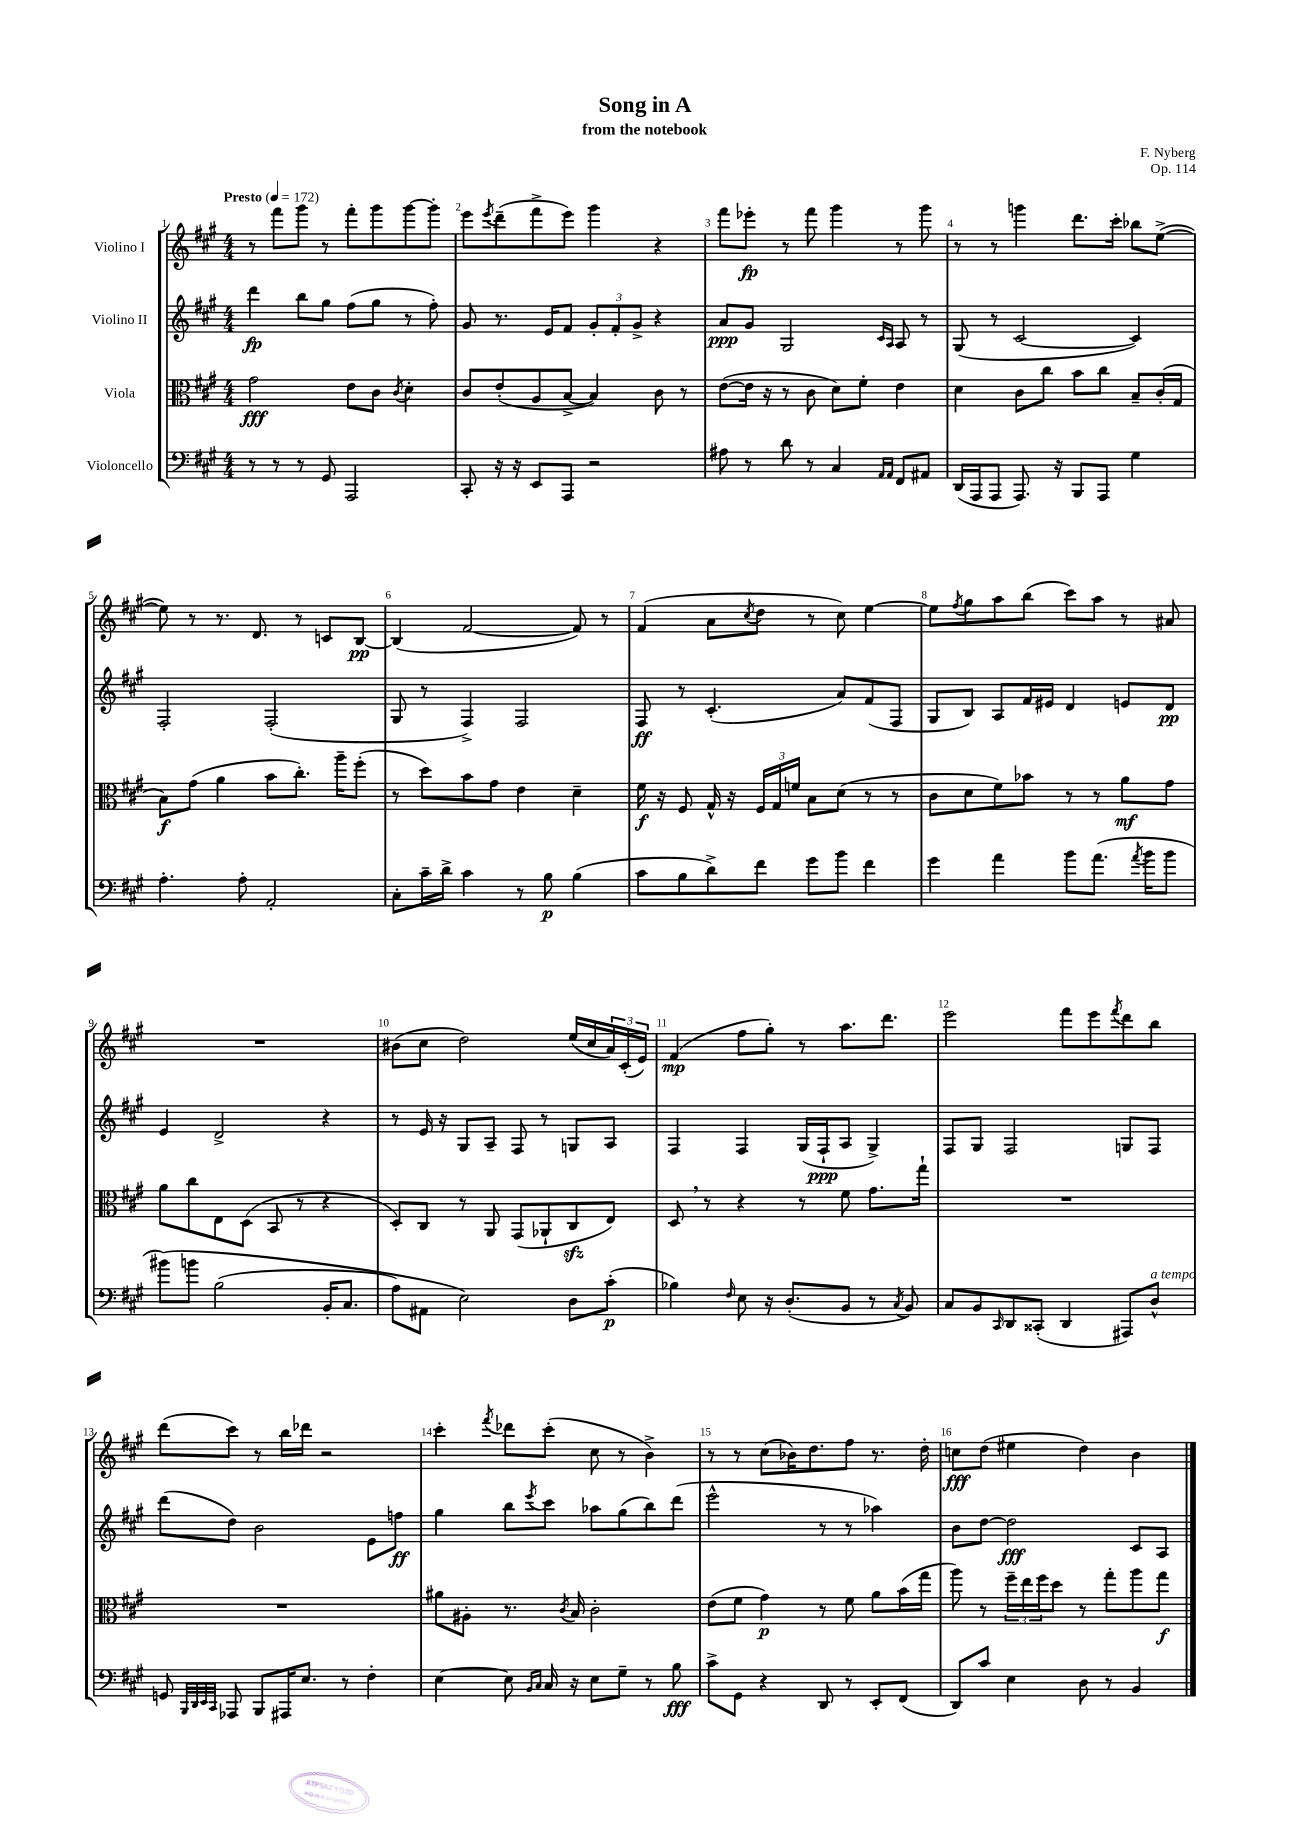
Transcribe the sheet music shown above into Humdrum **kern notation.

**kern	**kern	**kern	**kern
*staff4	*staff3	*staff2	*staff1
*clefF4	*clefC3	*clefG2	*clefG2
*k[f#c#g#]	*k[f#c#g#]	*k[f#c#g#]	*k[f#c#g#]
*M4/4	*M4/4	*M4/4	*M4/4
*MM172	*MM172	*MM172	*MM172
8r	2g#\	4ddd\	8r
8r	.	.	8fff#\L
8r	.	8bb\L	8ggg#\J
8GG#/	.	8gg#\J	8r
2AAA/	8e\L	(8ff#\L	8fff#'\L
.	8c#\J	8gg#\J	8ggg#\
.	8qc#/	.	.
.	4d'\	8r	[8ggg#\
.	.	8ff#'\)	8ggg#'\]J
=	=	=	=
8CC#'/	8c#/L	8g#/	8eee\L
.	.	.	8qeee/
16r	(8e'/	8.r	(8ddd~\
16r	.	.	.
8EE/L	8A/	.	8fff#^\
.	.	16e/LK	.
8AAA/J	[8B^/J	8f#/J	8eee\J)
2r	4B/])	12g#'/L	4ggg#\
.	.	12f#'/	.
.	.	12g#^/J	.
.	8c#\	4r	4r
.	8r	.	.
=	=	=	=
8A#\	([8e\L	8a/L	8fff#\L
8r	16e\]Jk	8g#/J	8eee-'\J
.	16r	.	.
8d\	8r	2G#/	8r
8r	8c#\	.	8fff#\
4C#/	8d\L)	.	4ggg#\
.	8f#'\J	.	.
16qqAA/LL	.	16qqc#/LL	.
16qqAA/JJ	.	16qqA/JJ	.
8FF#/L	4e\	8A/	8r
8AA#/J	.	8r	8ggg#\
=	=	=	=
(16DD/LL	4d\	(8G#/	8r
16AAA/J	.	.	.
8AAA/J	.	8r	8r
8.AAA/)	8c#\L	[2c#/	4ggg\
.	8cc#\J	.	.
16r	.	.	.
8BBB/L	8b\L	.	8.ddd\L
8AAA/J	8cc#\J	.	.
.	.	.	16ccc#'\Jk
4G#\	8B~/L	4c#/])	8bb-\L
.	(16c#'/L	.	([8ee^\J
.	16G#/JJ	.	.
=	=	=	=
4.A'\	8B\L)	2F#'/	8ee\])
.	(8g#\J	.	8r
.	4a\	.	8.r
8A'\	.	.	.
.	.	.	8.d/
2AA'/	8b\L	(2F#'/	.
.	8.cc#'\J)	.	8r
.	.	.	8c/L
.	16aa~\LK	.	.
.	(8ff#'\J	.	[8B/J
=	=	=	=
8C#'\L	8r	8G#/	(4B/]
16c#~\L	8dd\L)	8r	.
16d^\JJ	.	.	.
4c#\	8b\	4F#^/)	[2f#/
.	8g#\J	.	.
8r	4e\	2F#/	.
8B\	.	.	.
(4B\	4d~\	.	8f#/])
.	.	.	8r
=	=	=	=
8c#\L	16f#\	8F#/	(4f#/
.	16r	.	.
8B\	8F#/	8r	.
8d^\)	16G#^^/	(4.c#'/	8a\L
.	16r	.	.
.	.	.	8qcc#/
8f#\J	24F#/LL	.	8dd\J
.	24G#/	.	.
.	24f/JJ	.	.
8g#\L	8B\L	.	8r
8b\J	(8d\J	8a/L)	8cc#\)
4f#\	8r	(8f#/	[4ee\
.	8r	8F#/J	.
=	=	=	=
4g#\	8c#\L	8G#/L	8ee\]L
.	.	.	8qff#/
.	8d\	8B/J)	8gg#\
4a\	8f#\)	8A/L	8aa\
.	8b-\J	16f#/L	(8bb\J
.	.	16e#/JJ	.
8b\L	8r	4d/	8ccc#\L)
(8.a\J	8r	.	8aa\J
.	8a\L	8e/L	8r
8qa/	.	.	.
16b\LK	.	.	.
8b\J	8g#\J	8d/J	8a#/
=	=	=	=
&(8b#\L)	8a\L	4e/	1r
8b\J	8cc#\	.	.
(2B\	8E\	2d^/	.
.	(8D\J	.	.
.	8BB/	.	.
.	8r	.	.
16BB'/LK	4r	4r	.
8.C#/J	.	.	.
=	=	=	=
8A\L)	8D'/L)	8r	(8b#\L
8AA#\J	8C#/J	16e/	8cc#\J
.	.	16r	.
2E\&)	8r	8G#/L	2dd\)
.	8AA/	8A~/J	.
.	(8GG#/L	8F#/	.
.	8AA-`/	8r	.
8D\L	8C#/	8G/L	(16ee/LL
.	.	.	16cc#/
(8c#'\J	8E/J)	8A/J	24a/)
.	.	.	(24c#'/
.	.	.	24e/JJ)
=	=	=	=
4B-\)	8D/	4F#/	(4f#/
.	8r	.	.
16qqF#/	.	.	.
8E\	4r	4F#/	8ff#\L
16r	.	.	8gg#'\J)
(8.D'/L	.	.	.
.	8r	(16G#/LL	8r
.	.	16F#`/J	.
8BB/J	8f#\	8A/J	8.aa\L
8r	8.g#\L	4G#^/)	.
.	.	.	8.ddd\J
8qC#/	.	.	.
8BB/)	.	.	.
.	16gg#`\Jk	.	.
=	=	=	=
8C#/L	1r	8F#/L	2eee\
8BB/	.	8G#/J	.
16qqCC#/	.	.	.
8DD/	.	2F#/	.
(8CC##'/J	.	.	.
4DD/	.	.	8fff#\L
.	.	.	8eee\
.	.	.	8qfff#/
8AAA#/L)	.	8G/L	8ddd\
8D^^/J	.	8F#/J	8bb\J
=	=	=	=
8GG/	1r	(8ddd\L	(8ddd\L
32qqBBB/LLL	.	.	.
32qqDD/	.	.	.
32qqEE/	.	.	.
32qqCC#/JJJ	.	.	.
8AAA-/	.	8dd\J)	8ccc#\J)
8BBB/L	.	2b\	8r
16AAA#/K	.	.	16bb\LL
8.E/J	.	.	16ddd-\JJ
.	.	.	2r
8r	.	.	.
4F#'\	.	8e\L	.
.	.	8ff\J	.
=	=	=	=
[4E\	8a#\L	4gg#\	4ccc#'\
.	8A#'\J	.	.
.	.	.	8qfff#/
8E\]	8.r	8bb\L	8ddd-\L
16qqBB/LL	.	.	.
16qqC#/JJ	.	8qeee/	.
16C#/	.	8ccc#\J	(8ccc#'\J
.	8qc#/	.	.
16r	16B/	.	.
8E\L	2c#'\	8aa-\L	8cc#\
8G#~\J	.	(8gg#\	8r
8r	.	8bb\)	4b^\)
8B\	.	(8ddd\J	.
=	=	=	=
8c#^\L	(8e\L	2eee^^\	8r
8GG#\J	8f#\J	.	8r
4r	4g#\)	.	(8cc#\L
.	.	.	16b-\K)
.	.	.	8.dd\
8DD/	8r	8r	.
8r	8f#\	8r	8ff#\J
8EE'/L	8a\L	4aa-\)	8.r
(8FF#/J	(16b\L	.	.
.	16gg#\JJ	.	16dd'\
=	=	=	=
8DD/L)	8aa\)	8b\L	8cc\L
8c#/J	8r	[8dd\J	(8dd\J
4E\	24ff#~\LL	2dd\]	4ee#\
.	24ee\	.	.
.	24ff#\J	.	.
.	8dd\J	.	.
8D\	8r	.	4dd\)
8r	8gg#'\L	.	.
4BB/	8aa\	8c#/L	4b\
.	8gg#\J	8A/J	.
==	==	==	==
*-	*-	*-	*-
